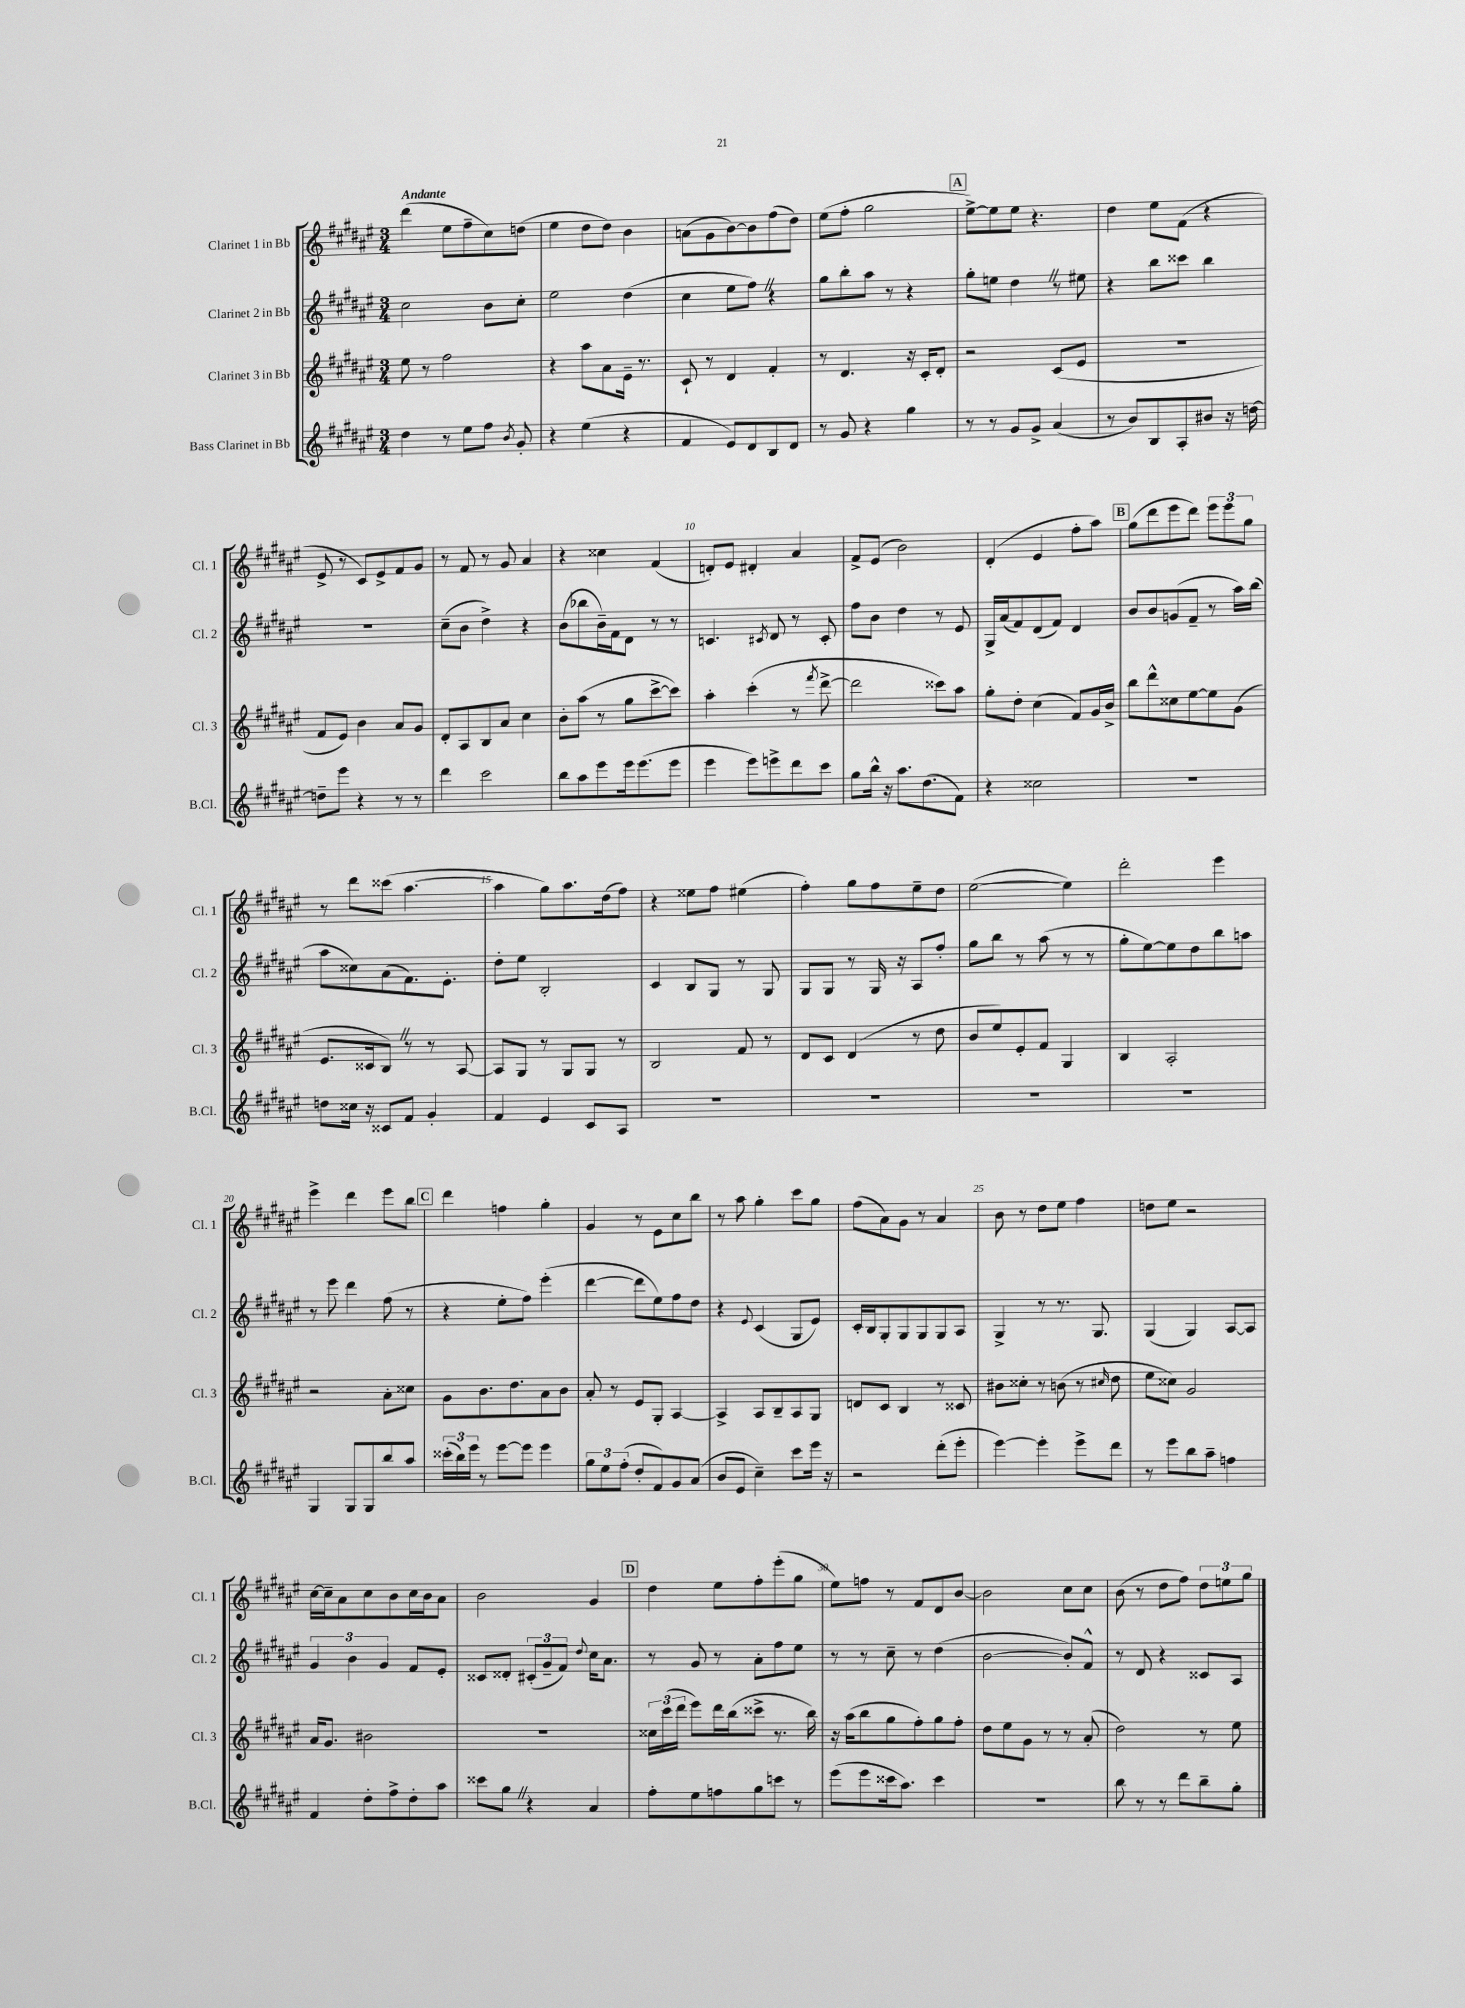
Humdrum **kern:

**kern	**kern	**kern	**kern
*staff4	*staff3	*staff2	*staff1
*clefG2	*clefG2	*clefG2	*clefG2
*k[f#c#g#d#a#e#]	*k[f#c#g#d#a#e#]	*k[f#c#g#d#a#e#]	*k[f#c#g#d#a#e#]
*M3/4	*M3/4	*M3/4	*M3/4
4dd#	8ee#	2cc#	(4ddd#
.	8r	.	.
8r	2ff#	.	8ee#
8ee#	.	.	8ff#~
8ff#	.	8b	8cc#)
8qb	.	.	.
8g#'	.	8cc#'	(8dd
=	=	=	=
4r	4r	2ee#	4ee#
(4ee#	8aa#	.	8dd#
.	8a#	.	8dd#)
4r	16e#~	(4dd#	4b
.	8.r	.	.
=	=	=	=
4f#	8c#`	4cc#	(8a
.	8r	.	8g#
8e#)	4d#	8ee#	[8b)
8d#	.	8ff#)	8b]
8B	4f#'	4r	(8ff#
8d#	.	.	8dd#)
=	=	=	=
8r	8r	8gg#	(8ee#
8g#	4.d#	8bb'	8ff#'
4r	.	8aa#	2gg#
.	.	8r	.
4gg#	16r	4r	.
.	16c#'	.	.
.	8d#'	.	.
=	=	=	=
8r	2r	8gg#'	[8ee#^)
8r	.	8ee	8ee#]
8g#	.	4dd#	8ee#
8g#^	.	.	4.r
(4a#	(8c#	8r	.
.	8e#	8ee#	.
=	=	=	=
8r	2.r	4r	4dd#
8b)	.	.	.
8B	.	8bb	8ee#
8A#'	.	8ccc##	(8f#
8b#	.	4bb	4r
16r	.	.	.
[16dd	.	.	.
=	=	=	=
8dd~]	8f#	2.r	8e#^
8eee#	8e#)	.	8r
4r	4b	.	8c#)
.	.	.	8e#^
8r	8a#	.	8f#
8r	8g#	.	8g#
=	=	=	=
4ddd#	8d#'	(8cc#~	8r
.	8A#	8b	8f#
2ccc#	8B	4dd#^)	8r
.	8a#	.	8g#
.	4cc#	4r	4a#
=	=	=	=
8bb	8b'	(8b	4r
8aa#	(8aa#	8bb-	.
8eee#	8r	16b~)	4cc##
.	.	16f#	.
16eee#	8gg#	8d#	.
(8.eee#	.	.	.
.	[8ccc#^	8r	(4f#
8eee#	8ccc#])	8r	.
=	=	=	=
4eee#	4aa#'	4.c	8d')
.	.	.	8e#
8eee#)	(4ccc#'	.	4d#'
.	.	8qc#	.
8eee^	.	8d#	.
8ddd#	8r	8r	4a#
.	8qfff#	.	.
8ccc#	[8ddd#^	8c#'	.
=	=	=	=
8gg#	2ddd#]	8ff#	8f#^
16bb^^	.	8b	(8e#
16r	.	.	.
8.aa#	.	4dd#	2b)
(8.dd#	.	.	.
.	8ccc##)	8r	.
8f#)	8aa#	8e#	.
=	=	=	=
4r	8gg#'	16G#^	(4d#'
.	.	(16a#	.
.	8dd#'	8f#)	.
2cc##	(4cc#	(8d#	4e#
.	.	8f#)	.
.	8f#)	4d#	8ff#'
.	16g#	.	8aa#)
.	16b^	.	.
=	=	=	=
2.r	8bb	8b	(8gg#
.	8ddd#^^	8b	8ddd#
.	8cc##	(8g	8eee#
.	[8ee#	8f#~	8ddd#)
.	8ee#]	8r	12eee#
.	.	.	12eee#
.	(8g#	16aa#)	.
.	.	.	12gg#
.	.	(16bb	.
=	=	=	=
8dd	8.e#	8aa#	8r
16cc##	.	8cc##)	8ddd#
16r	16c##	.	.
8c##	8B)	(8a#	(8ccc##
8f#	8r	8.f#)	[4.aa#
4g#'	8r	.	.
.	.	8.e#'	.
.	[8A#	.	.
=	=	=	=
4f#	8A#]	8dd#'	4aa#]
.	8G#	8ee#	.
4e#	8r	2B'	8gg#)
.	8G#	.	8.aa#
8c#	8G#	.	.
.	.	.	(16dd#
8A#	8r	.	8ff#)
=	=	=	=
2.r	2B	4c#	4r
.	.	8B	8ee##
.	.	8G#	8ff#
.	8f#	8r	(4ee#
.	8r	8G#	.
=	=	=	=
2.r	8d#	8G#	4ff#')
.	8c#	8G#	.
.	(4d#	8r	8gg#
.	.	16G#	8ff#
.	.	16r	.
.	8r	8A#	8ee#~
.	8dd#	8ff#'	8dd#
=	=	=	=
2.r	8b	8gg#	([2ee#
.	8ee#)	8bb	.
.	8e#'	8r	.
.	8f#	(8aa#	.
.	4G#	8r	4ee#])
.	.	8r	.
=	=	=	=
2.r	4B	8gg#'	2ddd#'
.	.	[8ee#)	.
.	2A#'	8ee#]	.
.	.	8dd#	.
.	.	8bb	4eee#
.	.	8aa	.
=	=	=	=
4G#	2r	8r	4eee#^
.	.	8eee#	.
8G#	.	4ddd#	4ddd#
8G#	.	.	.
8bb	8a#'	(8ff#	8eee#
8aa#	8cc##	8r	8bb
=	=	=	=
(24ccc##'	8g#	4r	4ddd#
24bb)	.	.	.
24eee#	.	.	.
8r	8.b	.	.
[8eee#	.	8ee#'	4ff
.	8.dd#	.	.
8eee#]	.	8ff#)	.
4eee#	8a#	(4eee#'	4gg#'
.	8b	.	.
=	=	=	=
12gg#	8a#'	[4ddd#	4g#
12ee#	.	.	.
.	8r	.	.
(12ff#'	.	.	.
8dd#'	8e#	8ddd#]	8r
8f#)	8G#'	8ee#)	8e#
8g#	[4A#	8ff#	8cc#
(8a#	.	8dd#	8bb
=	=	=	=
8b	4A#^]	4r	8r
8e#	.	.	8aa#
.	.	8qqe#	.
4cc#~)	8A#	(4c#	4gg#'
.	8B~	.	.
8ccc#	8A#	8G#	8ccc#
16eee#	8G#	8e#)	8gg#
16r	.	.	.
=	=	=	=
2r	8d	16c#'	(8ff#
.	.	16B	.
.	8c#	8G#'	8a#)
.	4B	8G#	8g#
.	.	8G#	8r
(8ddd#'	8r	8G#	4a#
8eee#'	8c##	8A#	.
=	=	=	=
[4eee#)	8b#	4G#^	8b
.	8cc##'	.	8r
4eee#']	8r	8r	8dd#
.	(8b	8.r	8ee#
8eee#^	8r	.	4ff#
.	.	8.G#	.
.	16qqcc#	.	.
8ddd#	8dd#	.	.
=	=	=	=
8r	8ee#	(4G#	8dd
8eee#	8cc##)	.	8ee#
8bb	2g#	4G#)	2r
8aa#~	.	.	.
4ff	.	[8A#	.
.	.	8A#]	.
=	=	=	=
4f#	16a#	6g#	[16cc#
.	8.g#	.	16cc#~]
.	.	.	8a#
.	.	6b	.
8dd#'	2b#	.	8cc#
.	.	6g#	.
8ff#^	.	.	8b
8dd#'	.	8f#	16cc#
.	.	.	16b
8aa#	.	8e#'	8a#
=	=	=	=
8ccc##	2.r	8c##	2b
8gg#	.	8d##'	.
4r	.	(12c#'	.
.	.	12g#~	.
.	.	12f#)	.
.	.	8qqdd#	.
4a#	.	16cc#	4g#
.	.	8.a#	.
=	=	=	=
8ff#'	24cc##	8r	4dd#
.	(24ccc#	.	.
.	24ddd#	.	.
8ee#	8eee#)	8g#	.
8ff	16ddd#	8r	8ee#
.	(16bb	.	.
8gg#	8ccc##^	8a#'	8ff#'
8ccc	8.r	8ff#	(8eee#'
8r	.	8ee#	8gg#
.	16bb)	.	.
=	=	=	=
(8eee#	16r	8r	8ee#)
.	(16aa#	.	.
8eee#	8bb	8r	8ff
16ccc##	8gg#	8cc#~	8r
8.aa#)	.	.	.
.	8ff#')	8r	8f#
4ccc##	8gg#	(4dd#	8d#
.	8ff#'	.	[8b
=	=	=	=
2.r	8dd#	[2b	2b]
.	8ee#	.	.
.	8g#	.	.
.	8r	.	.
.	8r	8b'])	8cc#
.	(8a#'	8f#^^	8cc#
=	=	=	=
8bb	2dd#)	8r	(8b
8r	.	8d#	8r
8r	.	4r	8dd#
8ddd#	.	.	8ff#)
8bb~	8r	8c##	12dd#
.	.	.	12ee
8gg#'	8ee#	8A#	.
.	.	.	12gg#
==	==	==	==
*-	*-	*-	*-
